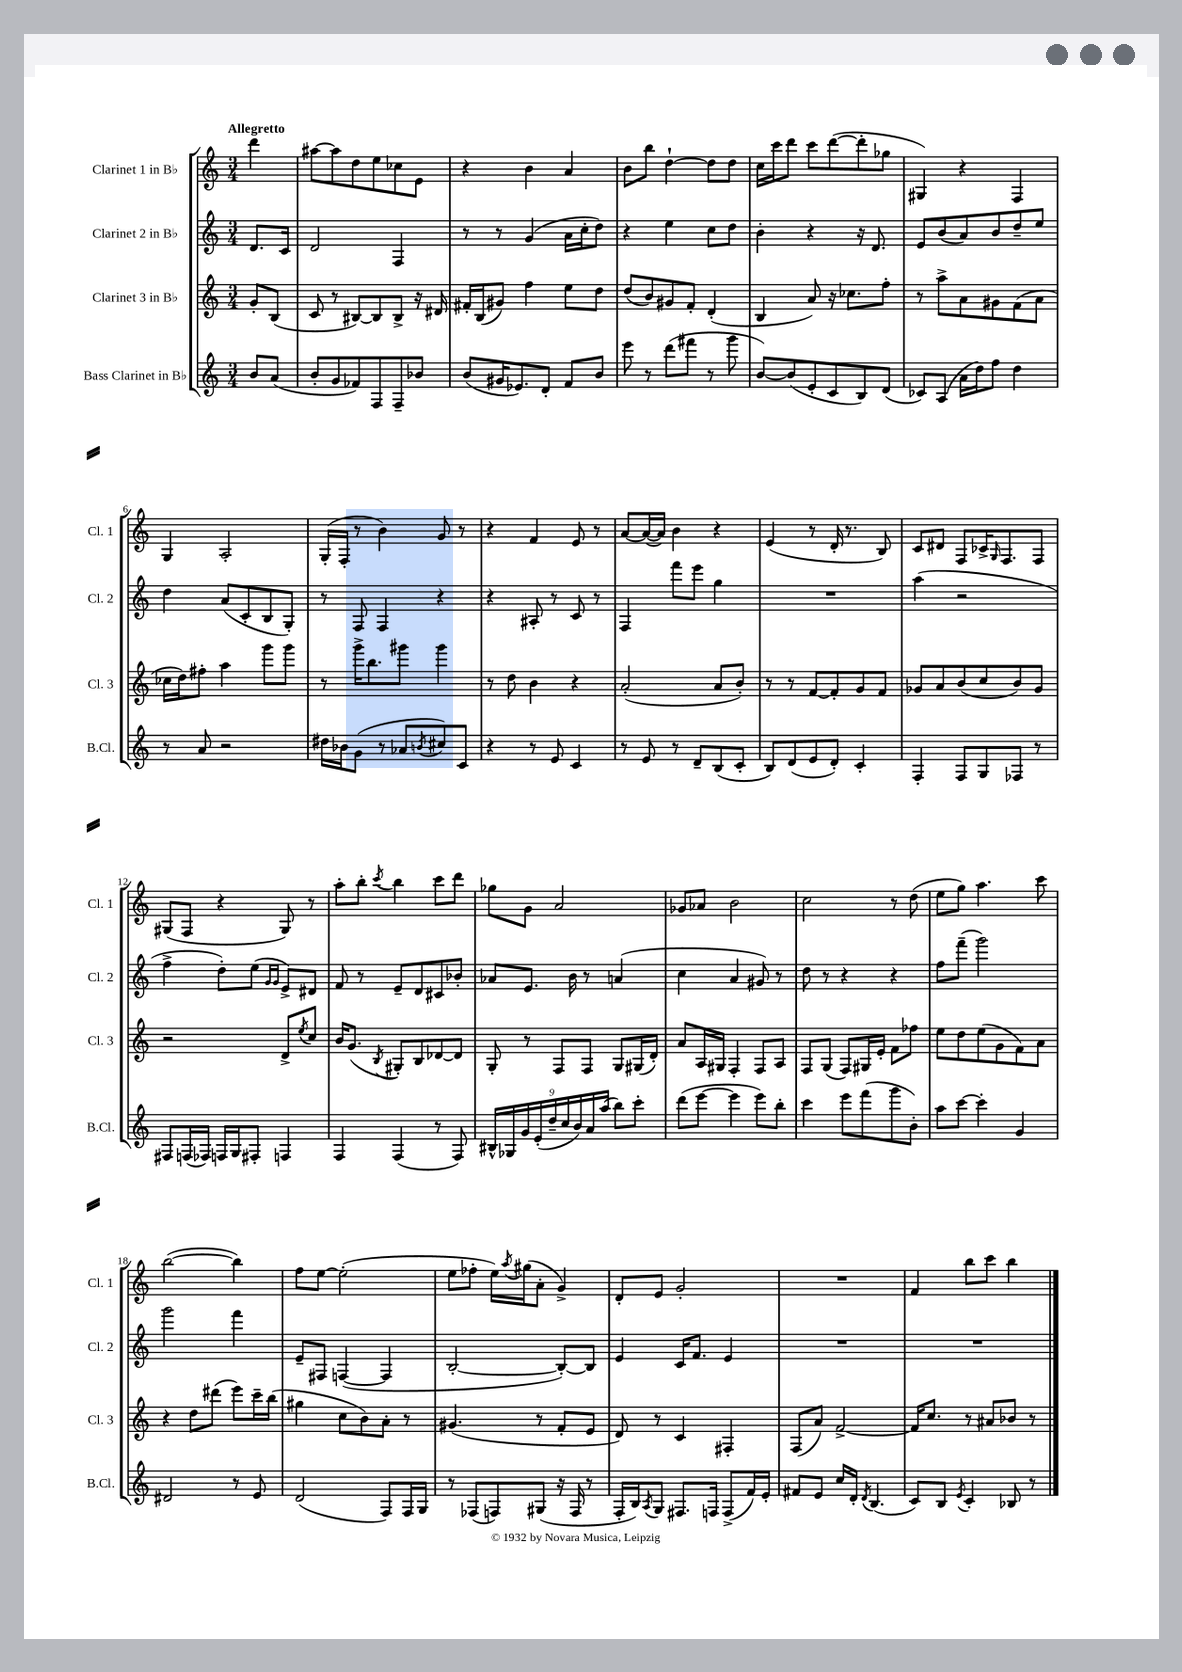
<<
\new StaffGroup <<
\new Staff = "s0" \with { instrumentName = "Clarinet 1 in Bb" shortInstrumentName = "Cl. 1" } {
    \clef treble \key c \major \numericTimeSignature \time 3/4 \partial 4 \tempo "Allegretto"
    d'''4 |
    ais''8~ ais''8 d''8 e''8 ces''8 e'8 |
    r4 b'4 a'4 |
    b'8 b''8 d''4~-! d''8 d''8 |
    c''16 c'''16 d'''8 c'''8 d'''8~( d'''8-. ges''8 |
    gis4) r4 f4 |
    g4 a2-. |
    g16-.( f16-. r8 b'4) g'8 r8 |
    r4 f'4 e'8 r8 |
    a'8~ a'16~( a'16) b'4 r4 |
    e'4( r8 d'16-. r8. b8) |
    c'8 dis'8 f8 ces'16-> \grace { g16 } f8. f8 |
    gis8( f8 r4 gis8) r8 |
    a''8-. b''8-. \acciaccatura { c'''8 } b''4 c'''8 d'''8 |
    ges''8 g'8 a'2 |
    ges'8 aes'8 b'2 |
    c''2 r8 d''8( |
    e''8 g''8) a''4. c'''8 |
    b''2~( b''4) |
    f''8 e''8~ e''2-.( |
    e''8 fes''8-. e''16) \acciaccatura { a''8 } gis''16( a'8-. g'4->) |
    d'8-. e'8 g'2-. |
    R2. |
    f'4 b''8 c'''8 b''4 \bar "|." |
}
\new Staff = "s1" \with { instrumentName = "Clarinet 2 in Bb" shortInstrumentName = "Cl. 2" } {
    \clef treble \key c \major \numericTimeSignature \time 3/4 \partial 4
    d'8. c'16 |
    d'2 f4 |
    r8 r8 g'4( a'16 c''16-. d''8) |
    r4 e''4 c''8 d''8 |
    b'4-. r4 r16 d'8. |
    e'8 b'8( a'8) b'8 d''8-- e''8 |
    d''4 a'8( c'8-. b8 g8-.) |
    r8 f8 f4 r4 |
    r4 ais8-. r8 c'8 r8 |
    f4 f'''8 e'''8 g''4 |
    R2. |
    a''4( r2 |
    f''4-> d''8-.) e''8( \grace { g'16 g'16 } e'8->) dis'8 |
    f'8 r8 e'8-- d'8 cis'8 bes'8-. |
    aes'8 e'8. b'16 r8 a'4( |
    c''4 a'4 gis'8) r8 |
    d''8 r8 r4 r4 |
    f''8 f'''8--( g'''2) |
    g'''2 f'''4 |
    e'8-- fis8 f4~( f4 |
    b2~-. b8~-.) b8 |
    e'4 c'16 f'8. e'4 |
    R2. |
    R2. \bar "|." |
}
\new Staff = "s2" \with { instrumentName = "Clarinet 3 in Bb" shortInstrumentName = "Cl. 3" } {
    \clef treble \key c \major \numericTimeSignature \time 3/4 \partial 4
    g'8-. b8( |
    c'8 r8 bis8~) bis8 bis8-> r16 dis'16 |
    fis'16-. b16( gis'8) f''4 e''8 d''8 |
    d''8( b'8) gis'8 f'8-. d'4-.( |
    b4 a'8) r16 ces''8. f''8-. |
    r8 a''8-> a'8 gis'8 f'8( a'8 |
    ces''16 d''16) fis''8-. a''4 g'''8 g'''8 |
    r8 g'''16-> b''8. gis'''8 gis'''4 |
    r8 d''8 b'4 r4 |
    a'2-.( a'8 b'8-.) |
    r8 r8 f'8~ f'8-. g'8 f'8 |
    ges'8 a'8 b'8( c''8 b'8) ges'8 |
    r2 d'8-> \acciaccatura { e''8 } c''8 |
    b'16 g'8.( \acciaccatura { b8 } gis8-.) b8 des'8~ des'8 |
    g8-. r8 f8 f8 g8 gis16( d'16-.) |
    a'8 a16 gis16 f4-. f8 a8 |
    f8 g8( f8) gis16 e'16-. f'8 fes''8 |
    e''8 d''8 e''8( g'8 f'8) a'8 |
    r4 d''8 dis'''8( e'''8) c'''16-- b''16( |
    gis''4 c''8 b'8) a'8-. r8 |
    gis'4.( r8 f'8-. e'8 |
    d'8) r8 c'4 fis4-. |
    f8( a'8) f'2~-> |
    f'16 c''8. r8 ais'8 bes'8 r8 \bar "|." |
}
\new Staff = "s3" \with { instrumentName = "Bass Clarinet in Bb" shortInstrumentName = "B.Cl." } {
    \clef treble \key c \major \numericTimeSignature \time 3/4 \partial 4
    b'8 a'8( |
    b'8-. g'8 fes'8) f8 f8-- bes'8 |
    b'8( gis'16 ees'8.) d'8-. f'8 b'8 |
    e'''8 r8 d'''8( fis'''8 r8 g'''8 |
    b'8~) b'8( e'8-. c'8 b8) d'8( |
    ces'8) a8( a'16 d''16) f''8 d''4 |
    r8 a'8 r2 |
    dis''16 bes'16 g'8( r8 aes'8 \acciaccatura { b'8 } cis''8) c'8 |
    r4 r8 e'8 c'4 |
    r8 e'8 r8 d'8-- b8( c'8-. |
    b8) d'8( e'8 d'8-.) c'4-. |
    f4-. f8 g8 fes8 r8 |
    fis8 f16( fes16) f16 g16 fis8-. f4 |
    f4 f4( r8 f8) |
    \tuplet 9/8 { bis16-^ ges16 g'16 e'16-.( d''16-- c''16 b'16) a'16 a''16( } b''8) c'''8-. |
    d'''8( e'''8~ e'''4 e'''8) b''8-. |
    c'''4 e'''8 f'''8( g'''8 b'8-.) |
    a''8 c'''8~ c'''4-. g'4 |
    dis'2 r8 e'8 |
    d'2( f8) f16 g16 |
    r8 fes8( f8) gis8( r16 f16 r8 |
    f16-. b16) \acciaccatura { a8 } g8 fis8. f16 f8->( f'16) e'16-. |
    fis'8 e'8 c''16 d'16-. \acciaccatura { d'8 } b4.( |
    c'8) b8 \acciaccatura { e'8 } c'4-. bes8 r8 \bar "|." |
}
>>
>>
